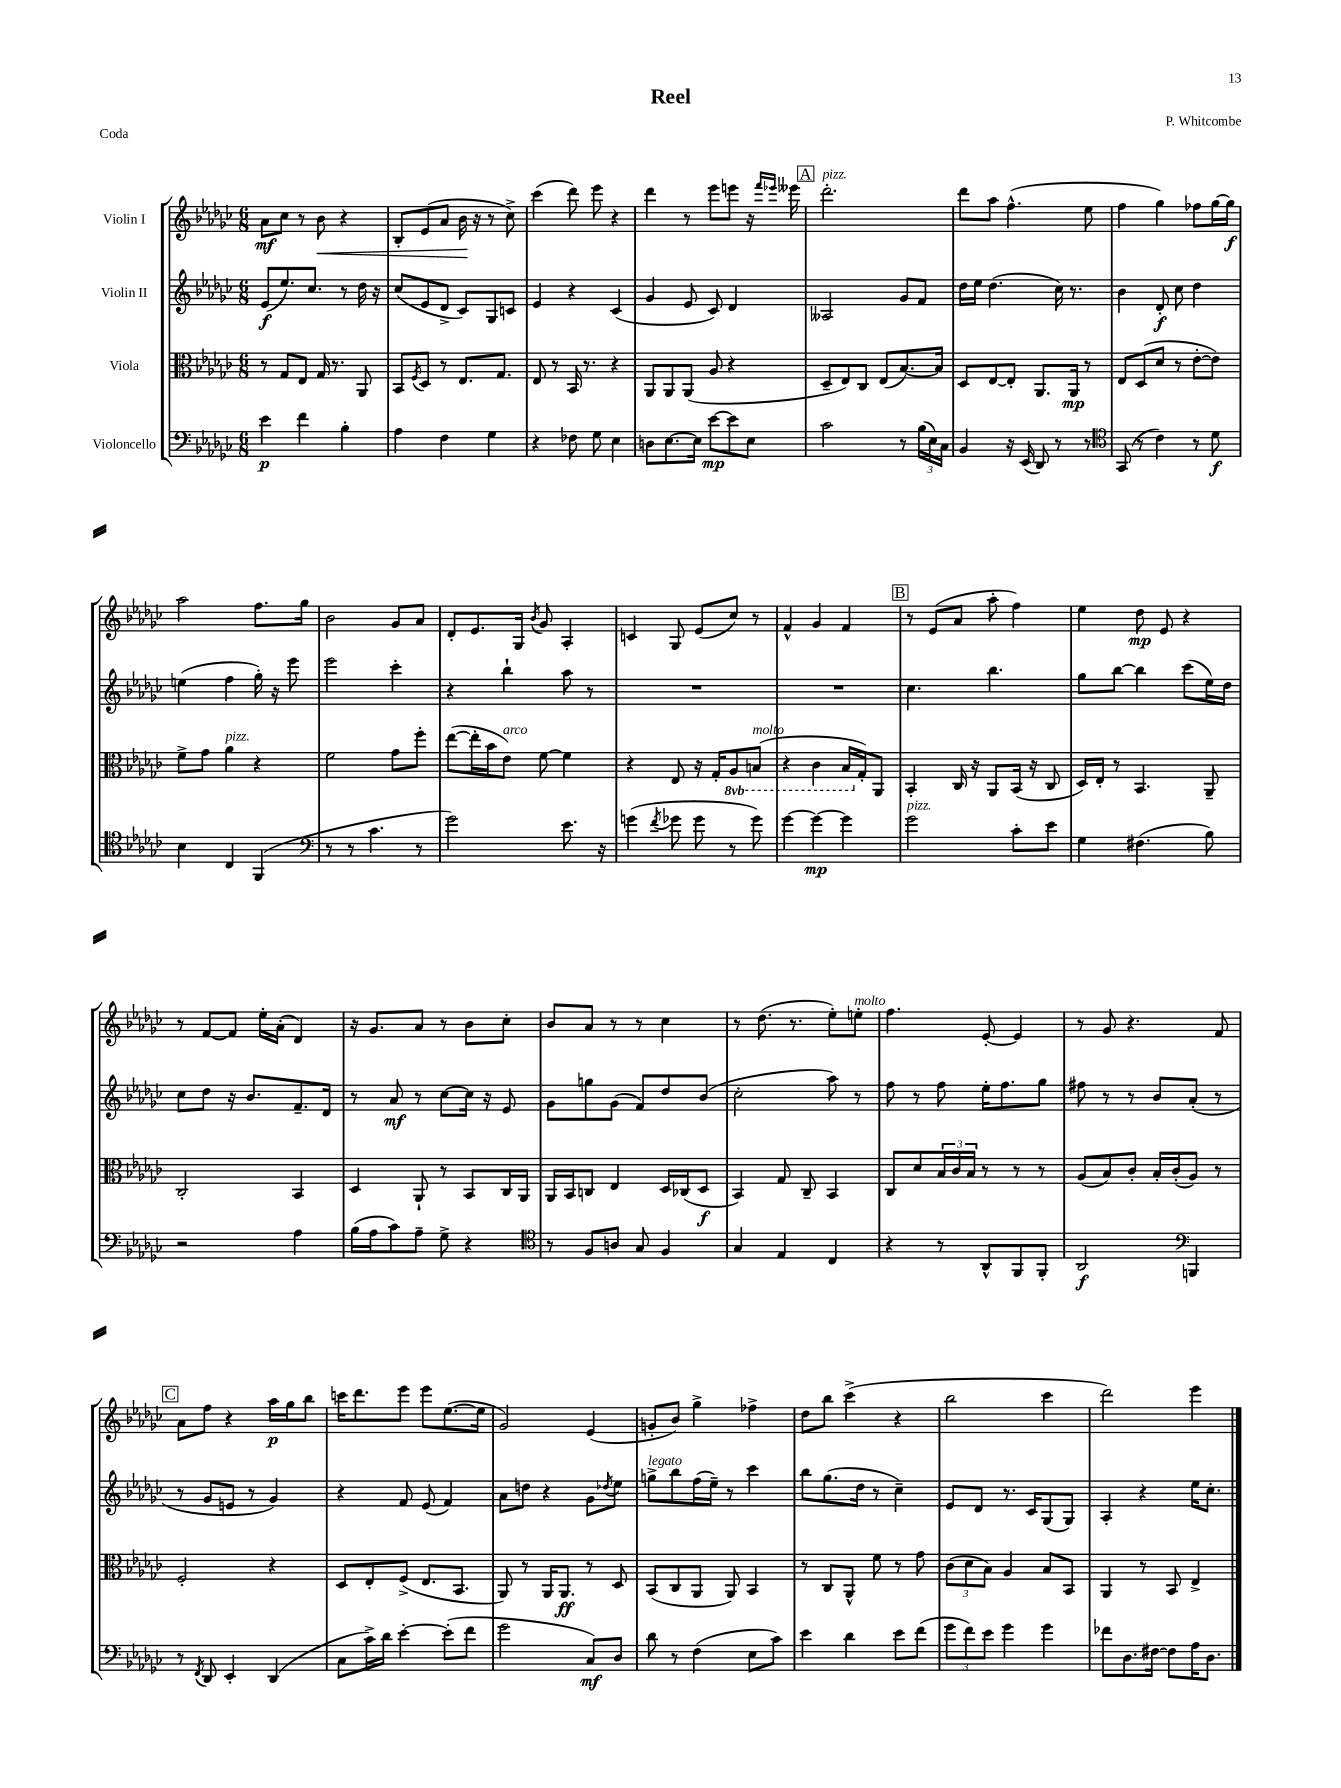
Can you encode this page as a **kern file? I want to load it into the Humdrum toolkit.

**kern	**kern	**kern	**kern
*staff4	*staff3	*staff2	*staff1
*clefF4	*clefC3	*clefG2	*clefG2
*k[b-e-a-d-g-c-]	*k[b-e-a-d-g-c-]	*k[b-e-a-d-g-c-]	*k[b-e-a-d-g-c-]
*M6/8	*M6/8	*M6/8	*M6/8
4e-	8r	(8e-	8a-
.	8G-	8.ee-)	8cc-
4f	8E-	.	8r
.	.	8.cc-	.
.	16G-	.	8b-
.	8.r	.	.
4B-'	.	8r	4r
.	8AA-	16dd-	.
.	.	16r	.
=	=	=	=
4A-	8BB-	(8cc-	8B-'
.	8qF	.	.
.	8D-	8e-	(8e-
4F	8r	8d-^	8a-
.	8.E-	8c-)	16b-
.	.	.	16r
4G-	.	8G-	8r
.	8.G-	.	.
.	.	8c	8cc-^)
=	=	=	=
4r	8E-	4e-	(4ccc-
.	8r	.	.
8F-	16BB-	4r	8ddd-)
.	8.r	.	.
8G-	.	.	8eee-
4E-	4r	(4c-	4r
=	=	=	=
8D	8AA-	4g-	4ddd-
[8.E-	8AA-	.	.
.	(8AA-	8e-	8r
16E-]	.	.	.
[8e-	8A-	8c-)	8eee-
8e-]	4r	4d-	8eee
8E-	.	.	16r
.	.	.	16qqfff
.	.	.	16qqeee-
.	.	.	16eee--
=	=	=	=
2c-	8D-~	2A--	2.ddd-'
.	8E-)	.	.
.	8C-	.	.
.	(8E-	.	.
8r	[8.B-)	8g-	.
(24B-	.	8f	.
24E-)	.	.	.
.	16B-]	.	.
24C-	.	.	.
=	=	=	=
4BB-	8D-	16dd-	8ddd-
.	.	16ee-	.
.	[8E-	(4.dd-	8aa-
16r	8E-']	.	(4.ff^^
(16EE-	.	.	.
8DD-)	8.AA-	.	.
8r	.	16cc-)	.
.	16AA-	8.r	.
8r	8r	.	8ee-
=	=	=	=
*clefC4	*	*	*
(8GG-	8E-	4b-	4ff
8r	(8D-	.	.
4c-)	8d-	8d-'	4gg-)
.	8r	8cc-	.
8r	[8e-'	4dd-	8ff-
8d-	8e-])	.	[16gg-
.	.	.	16gg-]
=	=	=	=
4B-	8f^	(4ee	2aa-
.	8g-	.	.
4C-	4a-	4ff	.
(4FF	4r	16gg-')	8.ff
.	.	16r	.
.	.	8eee-	.
.	.	.	16gg-
=	=	=	=
*clefF4	*	*	*
8r	2f	2eee-	2b-
8r	.	.	.
4.c-	.	.	.
.	8g-	4ccc-'	8g-
8r	8ff'	.	8a-
=	=	=	=
2g-)	([8ee-	4r	8d-'
.	16ee-']	.	8.e-
.	16b-	.	.
.	8e-)	4bb-`	.
.	.	.	16G-
.	.	.	8qb-
.	[8f	.	8g-
8.e-	4f]	8aa-	4A-'
.	.	8r	.
16r	.	.	.
=	=	=	=
(4g	4r	2.r	4c
8qf	.	.	.
8g-	8E-	.	8G-
8g-	16r	.	(8e-
.	16G-'	.	.
8r	8AA-	.	8cc-)
8g-)	(8BB	.	8r
=	=	=	=
[4g-	4r	2.r	4f^^
4g-_	4C-	.	4g-
4g-]	16BB-	.	4f
.	16G-')	.	.
.	8AA-	.	.
=	=	=	=
2g-	4BB-'	4.cc-	8r
.	.	.	(8e-
.	16C-	.	8a-
.	16r	.	.
.	8AA-	4.bb-	8aa-'
8c-'	(16BB-	.	4ff)
.	16r	.	.
8e-	8C-	.	.
=	=	=	=
4G-	16D-)	8gg-	4ee-
.	16E-'	.	.
.	8r	[8bb-	.
(4.F#	4.BB-	4bb-]	8dd-
.	.	.	8e-
.	.	(8ccc-	4r
8B-)	8AA-~	16ee-)	.
.	.	16dd-	.
=	=	=	=
2r	2C-'	8cc-	8r
.	.	8dd-	[8f
.	.	16r	8f]
.	.	8.b-	.
.	.	.	16ee-'
.	.	.	(16a-'
4A-	4BB-	8.f~	4d-)
.	.	16d-	.
=	=	=	=
(16B-	4D-	8r	16r
16A-	.	.	8.g-
8c-)	.	8a-	.
8A-~	8AA-`	8r	8a-
8G-^	8r	[8cc-	8r
4r	8BB-	16cc-]	8b-
.	.	16r	.
.	16C-	8e-	8cc-'
.	16AA-	.	.
=	=	=	=
*clefC4	*	*	*
8r	16AA-	8g-	8b-
.	16BB-	.	.
8F	8C	8gg	8a-
8A	4E-	(8g-	8r
8G-	.	8f)	8r
4F	16D-	8dd-	4cc-
.	(16C-	.	.
.	8D-	(8b-	.
=	=	=	=
4G-	4BB-)	2cc-'	8r
.	.	.	(8.dd-
4E-	8G-	.	.
.	.	.	8.r
.	8C-~	.	.
4C-	4BB-	8aa-)	8ee-')
.	.	8r	8ee'
=	=	=	=
4r	8C-	8ff	4.ff
.	8d-	8r	.
8r	24B-	8ff	.
.	24c-	.	.
.	24B-	.	.
8AA-^^	8r	16ee-'	[8e-'
.	.	8.ff	.
8FF	8r	.	4e-]
8FF'	8r	8gg-	.
=	=	=	=
2AA-	(8A-	8ff#	8r
.	8B-)	8r	8g-
.	8c-'	8r	4.r
.	16B-'	8b-	.
.	(16c-'	.	.
*clefF4	*	*	*
4BBB	8A-)	(8a-'	.
.	8r	8r	8f
=	=	=	=
8r	2F'	8r	8a-
8qFF	.	.	.
8DD-	.	8g-	8ff
4EE-'	.	8e	4r
.	.	8r	.
(4DD-	4r	4g-)	16aa-
.	.	.	16gg-
.	.	.	8bb-
=	=	=	=
8C-	8D-	4r	16ccc
.	.	.	8.ddd-
16c-^)	8E-'	.	.
16d-	.	.	.
[4e-'	(8F^	8f	8eee-
.	8.E-	(8e-	8eee-
(8e-']	.	4f)	([8.ee-
.	8.BB-	.	.
8f	.	.	.
.	.	.	16ee-]
=	=	=	=
2g-	8AA-)	8a-	2g-)
.	8r	8dd	.
.	16AA-	4r	.
.	8.AA-	.	.
8C-)	8r	8g-	(4e-
.	.	8qdd-	.
8D-	8D-	8ee-	.
=	=	=	=
8d-	(8BB-	8gg^	8g'
8r	8C-	8bb-	8b-)
(4F	8AA-	(16ff	4gg-^
.	.	16ee-~)	.
.	8AA-)	8r	.
8E-	4BB-	4ccc-	4ff-^
8c-)	.	.	.
=	=	=	=
4e-	8r	8bb-	8dd-
.	8C-	(8.gg-	8bb-
4d-	8AA-^^	.	(4ccc-^
.	.	16dd-	.
.	8f	8r	.
8e-	8r	4cc-~)	4r
(8f	8g-	.	.
=	=	=	=
12g-	(12c-	8e-	2bb-
12f)	12d-	.	.
.	.	8d-	.
12e-	12B-)	.	.
4g-	4A-	8.r	.
.	.	16c-	.
4g-	8B-	(8G-	4ccc-
.	8BB-	8G-)	.
=	=	=	=
8f-	4AA-	4A-'	2ddd-)
8.D-	.	.	.
.	8r	4r	.
[16F#	.	.	.
8F#]	8BB-	.	.
16A-	4E-^	16ee-	4eee-
8.D-	.	8.cc-'	.
==	==	==	==
*-	*-	*-	*-
